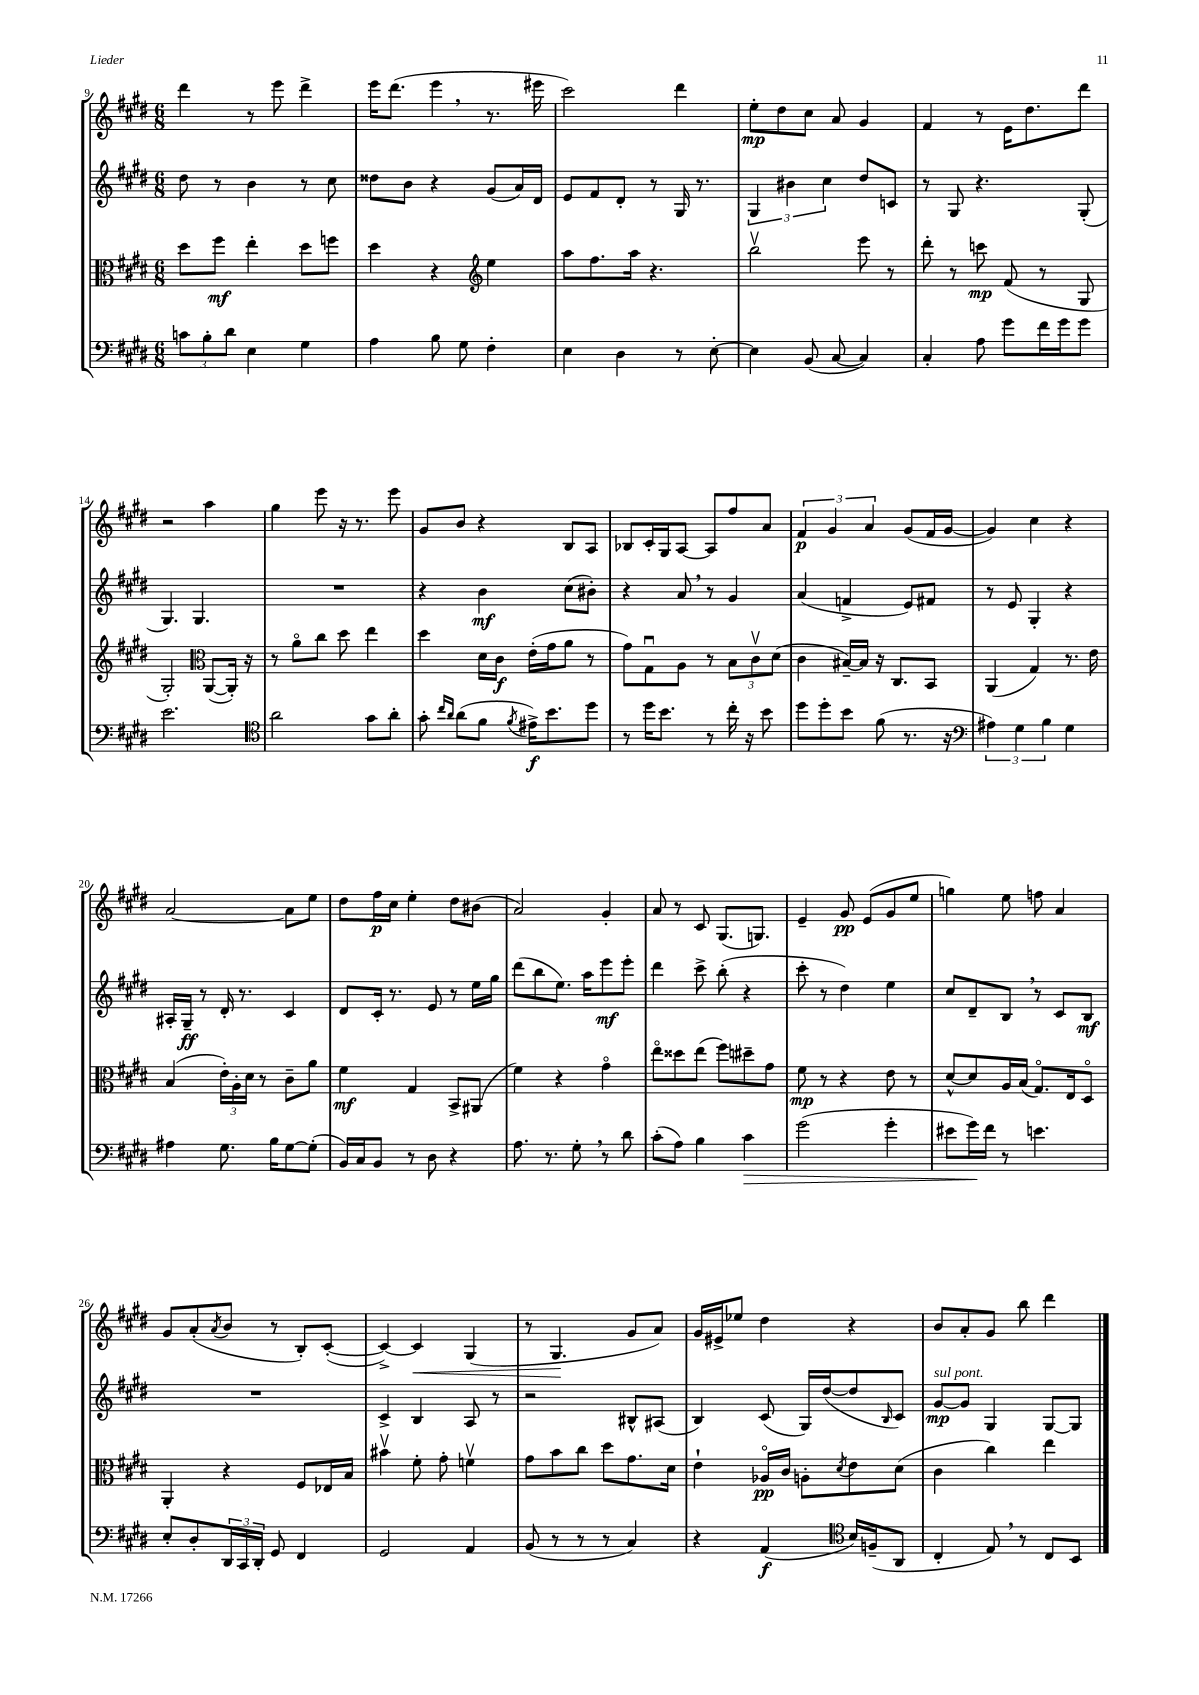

**kern	**dynam	**kern	**dynam	**kern	**dynam	**kern	**dynam
*part4	*part4	*part3	*part3	*part2	*part2	*part1	*part1
*staff4	*staff4	*staff3	*staff3	*staff2	*staff2	*staff1	*staff1
*clefF4	*	*clefC3	*	*clefG2	*	*clefG2	*
*k[f#c#g#d#]	*	*k[f#c#g#d#]	*	*k[f#c#g#d#]	*	*k[f#c#g#d#]	*
*M6/8	*	*M6/8	*	*M6/8	*	*M6/8	*
=9	=9	=9	=9	=9	=9	=9	=9
12cn\L	.	8dd#\L	.	8dd#\	.	4ddd#\	.
12B'\	.	.	.	.	.	.	.
.	.	8ff#\J	mf	8r	.	.	.
12d#\J	.	.	.	.	.	.	.
4E\	.	4ee'\	.	4b\	.	8r	.
.	.	.	.	.	.	8eee\	.
4G#\	.	8dd#\L	.	8r	.	4ddd#^\	.
.	.	8ffn\J	.	8cc#\	.	.	.
=10	=10	=10	=10	=10	=10	=10	=10
4A\	.	4dd#\	.	8dd##X\L	.	16eee\KL	.
.	.	.	.	.	.	(8.ddd#\J	.
.	.	.	.	8b\J	.	.	.
8B\	.	4r	.	4r	.	4eee,\	.
8G#\	.	.	.	.	.	.	.
*	*	*clefG2	*	*	*	*	*
4F#'\	.	4ee\	.	(8g#/L	.	8.r	.
.	.	.	.	16a/L)	.	.	.
.	.	.	.	16d#/JJ	.	16eee#X\	.
=11	=11	=11	=11	=11	=11	=11	=11
4E\	.	8aa\L	.	8e/L	.	2ccc#\)	.
.	.	8.ff#\	.	8f#/	.	.	.
4D#\	.	.	.	8d#'/J	.	.	.
.	.	16aa\Jk	.	.	.	.	.
.	.	4.r	.	8r	.	.	.
8r	.	.	.	16G#/	.	4ddd#\	.
.	.	.	.	8.r	.	.	.
[8E'\	.	.	.	.	.	.	.
=12	=12	=12	=12	=12	=12	=12	=12
4E\]	.	2bbv\	.	6G#/	.	8ee'\L	mp
.	.	.	.	.	.	8dd#\	.
.	.	.	.	6b#X\	.	.	.
(8BB/	.	.	.	.	.	8cc#\J	.
.	.	.	.	6cc#\	.	.	.
[8C#/	.	.	.	.	.	8a/	.
4C#/])	.	8eee\	.	8dd#/L	.	4g#/	.
.	.	8r	.	8cn/J	.	.	.
=13	=13	=13	=13	=13	=13	=13	=13
4C#'/	.	8ddd#'\	.	8r	.	4f#/	.
.	.	8r	.	8G#/	.	.	.
8A\	.	8cccn\	mp	4.r	.	8r	.
8g#\L	.	(8f#/	.	.	.	16e\KL	.
.	.	.	.	.	.	8.dd#\	.
16f#\L	.	8r	.	.	.	.	.
16g#\J	.	.	.	.	.	.	.
8g#\J	.	8G#/	.	(8G#'/	.	8ddd#\J	.
!!LO:LB:g=z
=14	=14	=14	=14	=14	=14	=14	=14
2.e\	.	2G#'/)	.	4.G#/)	.	2r	.
.	.	.	.	4.G#/	.	.	.
*	*	*clefC3	*	*	*	*	*
.	.	([8AA/L	.	.	.	4aa\	.
.	.	16AA'/Jk])	.	.	.	.	.
.	.	16r	.	.	.	.	.
=15	=15	=15	=15	=15	=15	=15	=15
*clefC4	*	*	*	*	*	*	*
2a\	.	8r	.	2.r	.	4gg#\	.
.	.	8a\L	.	.	.	.	.
.	.	8cc#\J	.	.	.	8eee\	.
.	.	8dd#\	.	.	.	16r	.
.	.	.	.	.	.	8.r	.
8g#\L	.	4ee\	.	.	.	.	.
8a'\J	.	.	.	.	.	8eee\	.
=16	=16	=16	=16	=16	=16	=16	=16
8g#'\	.	4dd#\	.	4r	.	8g#/L	.
16qqcc#/LL	.	.	.	.	.	.	.
16qqa/JJ	.	.	.	.	.	.	.
(8a\L	.	.	.	.	.	8b/J	.
8f#\J	.	16d#\LL	.	4b\	mf	4r	.
.	.	16c#\JJ	f	.	.	.	.
8qf#/	.	.	.	.	.	.	.
16e#X^\KL)	f	(16e'\LL	.	.	.	.	.
8.b\	.	16g#\J	.	.	.	.	.
.	.	8a\J	.	(8cc#\L	.	8B/L	.
8dd#\J	.	8r	.	8b#X'\J)	.	8A/J	.
=17	=17	=17	=17	=17	=17	=17	=17
8r	.	8g#\L)	.	4r	.	8B-X/L	.
16dd#\KL	.	8G#u\	.	.	.	16c#'/L	.
8.b\J	.	.	.	.	.	16G#/J	.
.	.	8A\J	.	8a,/	.	[8A/J	.
8r	.	8r	.	8r	.	8A/L]	.
16cc#'\	.	12B\L	.	4g#/	.	8ff#/	.
16r	.	.	.	.	.	.	.
.	.	12c#v\	.	.	.	.	.
8b\	.	.	.	.	.	8a/J	.
.	.	(12d#\J	.	.	.	.	.
=18	=18	=18	=18	=18	=18	=18	=18
8dd#\L	.	4c#\	.	(4a/	.	6f#/	p
8dd#'\	.	.	.	.	.	.	.
.	.	.	.	.	.	6g#/	.
8b\J	.	[16B#X~/LL)	.	4fn^/	.	.	.
.	.	16B#/JJ]	.	.	.	.	.
.	.	.	.	.	.	6a/	.
(8f#\	.	16r	.	.	.	.	.
.	.	8.C#/L	.	.	.	.	.
8.r	.	.	.	8e/L)	.	(8g#/L	.
.	.	8BB/J	.	8f#X/J	.	16f#/L	.
16r	.	.	.	.	.	[16g#/JJ	.
=19	=19	=19	=19	=19	=19	=19	=19
*clefF4	*	*	*	*	*	*	*
6A#X\)	.	(4AA/	.	8r	.	4g#/])	.
.	.	.	.	8e/	.	.	.
6G#\	.	.	.	.	.	.	.
.	.	4G#/)	.	4G#'/	.	4cc#\	.
6B\	.	.	.	.	.	.	.
4G#\	.	8.r	.	4r	.	4r	.
.	.	16e\	.	.	.	.	.
!!LO:LB:g=z
=20	=20	=20	=20	=20	=20	=20	=20
4A#X\	.	(4B/	.	16A#X'/LL	.	[2a/	.
.	.	.	.	16G#~/JJ	ff	.	.
.	.	.	.	8r	.	.	.
8.G#\	.	24e'\LL)	.	16d#'/	.	.	.
.	.	24A'\	.	.	.	.	.
.	.	.	.	8.r	.	.	.
.	.	24d#\JJ	.	.	.	.	.
.	.	8r	.	.	.	.	.
16B\KL	.	.	.	.	.	.	.
[8G#\	.	8c#~\L	.	4c#/	.	8a\L]	.
(8G#'\J]	.	8a\J	.	.	.	8ee\J	.
=21	=21	=21	=21	=21	=21	=21	=21
16BB/LL)	.	4f#\	mf	8d#/L	.	8dd#\L	.
16C#/J	.	.	.	.	.	.	.
8BB/J	.	.	.	16c#'/Jk	.	16ff#\L	p
.	.	.	.	8.r	.	16cc#\JJ	.
8r	.	4G#/	.	.	.	4ee'\	.
8D#\	.	.	.	8e/	.	.	.
4r	.	8BB^/L	.	8r	.	8dd#\L	.
.	.	(8AA#X/J	.	16ee\LL	.	(8b#X\J	.
.	.	.	.	16gg#\JJ	.	.	.
=22	=22	=22	=22	=22	=22	=22	=22
8.A\	.	4f#\)	.	(8ddd#\L	.	2a/)	.
.	.	.	.	8bb\	.	.	.
8.r	.	.	.	.	.	.	.
.	.	4r	.	8.ee\J)	.	.	.
8G#',\	.	.	.	.	.	.	.
.	.	.	.	16aa\KL	.	.	.
8r	.	4g#\	.	8eee\	mf	4g#'/	.
8d#\	.	.	.	8eee'\J	.	.	.
=23	=23	=23	=23	=23	=23	=23	=23
(8c#'\L	.	8ee\L	.	4ddd#\	.	8a/	.
8A\J)	.	8dd##X\	.	.	.	8r	.
4B\	.	(8ee\J	.	8ccc#^\	.	8c#/	.
.	.	8ff#\L)	.	(8bb'\	.	(8.G#/L	.
!	!LO:HP:b	!	!	!	!	!	!
4c#\	>	8dd#X~\	.	4r	.	.	.
.	.	.	.	.	.	8.Gn/J)	.
.	.	8g#\J	.	.	.	.	.
=24	=24	=24	=24	=24	=24	=24	=24
(2g#\	.	8f#\	mp	8ccc#'\	.	4e~/	.
.	.	8r	.	8r	.	.	.
.	.	4r	.	4dd#\)	.	8g#/	pp
.	.	.	.	.	.	(8e/L	.
4g#'\	.	8e\	.	4ee\	.	8g#/	.
.	.	8r	.	.	.	8ee/J	.
=25	=25	=25	=25	=25	=25	=25	=25
8e#X\L	.	[8d#^^/L	.	8cc#/L	.	4ggn\)	.
16g#\L)	.	8d#/]	.	8d#~/	.	.	.
16f#\JJ	]	.	.	.	.	.	.
8r	.	16A/L	.	8B,/J	.	8ee\	.
.	.	(16B/JJ	.	.	.	.	.
4.en\	.	8.G#/L)	.	8r	.	8ffn\	.
.	.	.	.	8c#/L	.	4a/	.
.	.	16E/k	.	.	.	.	.
.	.	8D#/J	.	8B/J	mf	.	.
!!LO:LB:g=z
=26	=26	=26	=26	=26	=26	=26	=26
8E'/L	.	4AA'/	.	2.r	.	8g#/L	.
8D#'/	.	.	.	.	.	(8a'/	.
.	.	.	.	.	.	8qa/	.
24DD#/L	.	4r	.	.	.	8b/J	.
24CC#/	.	.	.	.	.	.	.
24DD#'/JJ	.	.	.	.	.	.	.
8GG#/	.	.	.	.	.	8r	.
4FF#/	.	8F#/L	.	.	.	8B'/L)	.
.	.	16E-X/L	.	.	.	([8c#'/J	.
.	.	16B/JJ	.	.	.	.	.
=27	=27	=27	=27	=27	=27	=27	=27
2GG#/	.	4b#Xv\	.	4c#^/	.	4c#^/_)	.
!	!	!	!	!	!	!	!LO:HP:b
.	.	8f#'\	.	4B/	.	4c#/]	<
.	.	8g#'\	.	.	.	.	.
4AA/	.	4fnv\	.	8A/	.	(4G#/	.
.	.	.	.	8r	.	.	.
=28	=28	=28	=28	=28	=28	=28	=28
(8BB/	.	8g#\L	.	2r	.	8r	.
8r	.	8b\	.	.	.	4.G#/	.
8r	.	8cc#\J	.	.	.	.	.
8r	.	8dd#\L	.	.	.	.	.
4C#/)	.	8.g#\	.	8B#X^^/L	.	8g#/L	[
.	.	.	.	(8A#X/J	.	8a/J)	.
.	.	16d#\Jk	.	.	.	.	.
=29	=29	=29	=29	=29	=29	=29	=29
4r	.	4e`\	.	4B/)	.	16g#/LL	.
.	.	.	.	.	.	16e#X^/J	.
.	.	.	.	.	.	8ee-X/J	.
(4AA/	f	16A-X/LL	pp	(8c#/	.	4dd#\	.
.	.	16c#/JJ	.	.	.	.	.
.	.	8An'\L	.	16G#/LL)	.	.	.
.	.	.	.	([16dd#/J	.	.	.
*clefC4	*	*	*	*	*	*	*
.	.	8qd#/	.	.	.	.	.
16B/LL)	.	8e\	.	8dd#/]	.	4r	.
(16Fn~/J	.	.	.	.	.	.	.
.	.	.	.	16qqB/	.	.	.
8AA/J	.	(8d#\J	.	8c#/J)	.	.	.
=30	=30	=30	=30	=30	=30	=30	=30
!	!	!	!	!LO:TX:a:i:t=sul pont.	!	!	!
4C#'/	.	4c#\	.	[8g#/L	mp	8b/L	.
.	.	.	.	8g#/J]	.	8a'/	.
8E,/)	.	4cc#\)	.	4G#/	.	8g#/J	.
8r	.	.	.	.	.	8bb\	.
8C#/L	.	4ee\	.	[8G#/L	.	4ddd#\	.
8BB/J	.	.	.	8G#/J]	.	.	.
==	==	==	==	==	==	==	==
*-	*-	*-	*-	*-	*-	*-	*-
